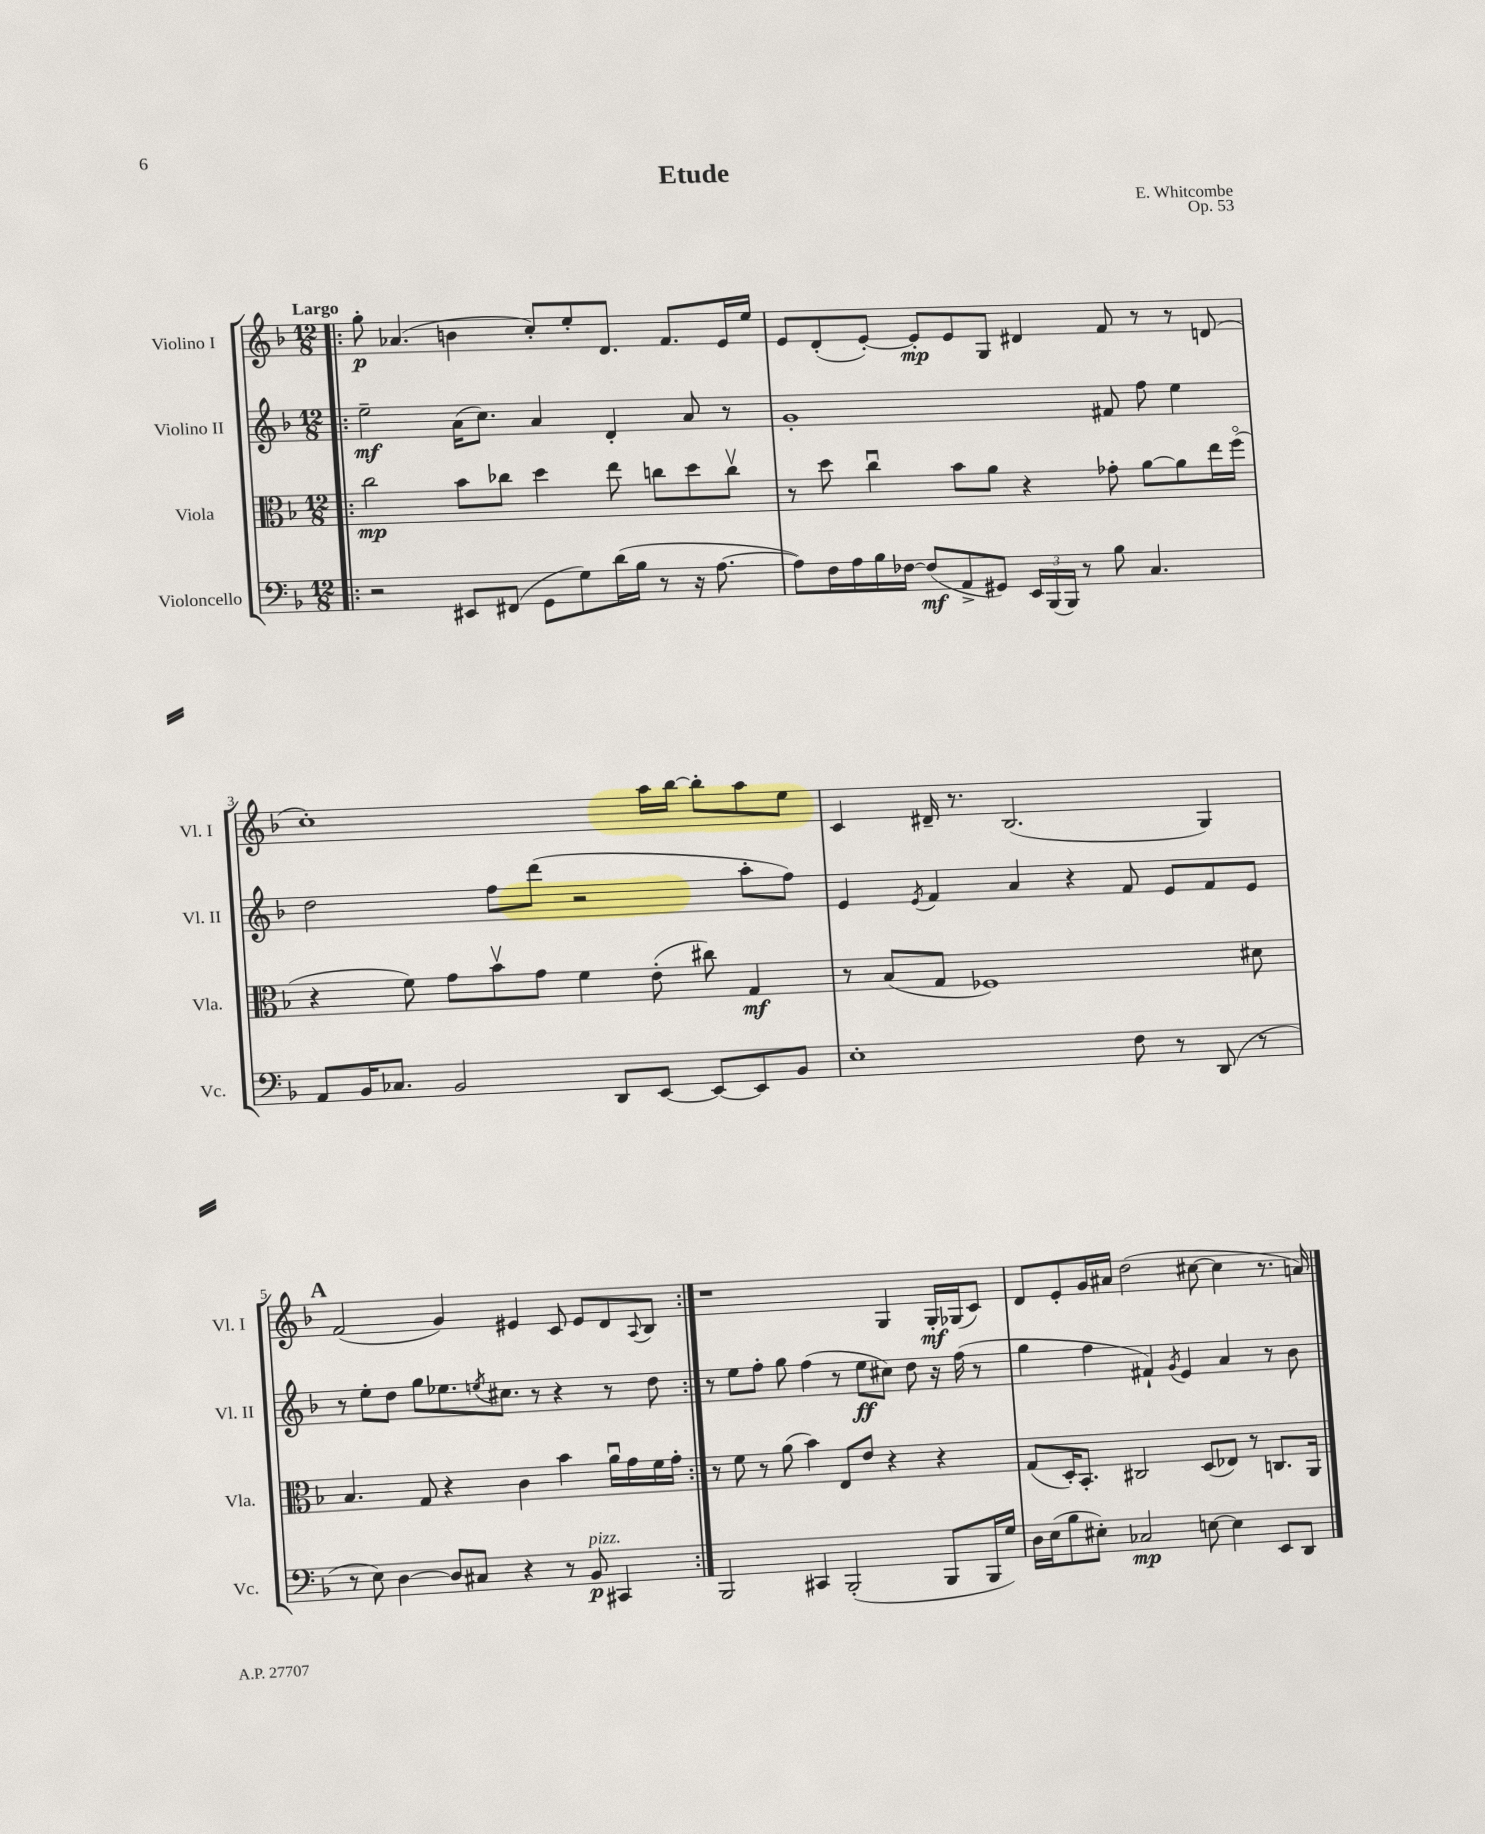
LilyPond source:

\header { title = "Etude" composer = "E. Whitcombe" opus = "Op. 53" }
<<
\new StaffGroup <<
\new Staff = "s0" \with { instrumentName = "Violino I" shortInstrumentName = "Vl. I" } {
    \clef treble \key f \major \numericTimeSignature \time 12/8 \tempo "Largo"
    \repeat volta 2 { \bar ".|:" g''8-.\p aes'4.( b'4 c''8-.) e''8-. d'8. f'8. e'16 e''16 |
    e'8 d'8-.( e'8~-.) e'8-.\mp e'8 g8 dis'4 f'8 r8 r8 d'8( |
    c''1-.) a''16 bes''16~ bes''8-. a''8 e''8 |
    c'4 dis'16-- r8. bes2.( g4) |
    \mark \markup { \bold "A" } f'2( g'4) eis'4 c'8 eis'8 d'8 \appoggiatura { a8 } bes8 | }
    r1 g4 g16-.\mf ges16( c'8) |
    d'8 e'8-. g'16 ais'16 d''2( cis''8~ cis''4 r8. a'16) \bar "|." |
}
\new Staff = "s1" \with { instrumentName = "Violino II" shortInstrumentName = "Vl. II" } {
    \clef treble \key f \major \numericTimeSignature \time 12/8
    \repeat volta 2 { \bar ".|:" e''2--\mf a'16( c''8.) a'4 d'4-. a'8 r8 |
    g'1-. fis'8 f''8 e''4 |
    d''2 f''8 d'''8( r2 a''8-. f''8) |
    e'4 \acciaccatura { e'8 } f'4 a'4 r4 f'8 e'8 f'8 e'8 |
    \mark \markup { \bold "A" } r8 e''8-. d''8 g''8 ees''8. \acciaccatura { e''8 } cis''8. r8 r4 r8 d''8 | }
    r8 e''8 f''8-. g''8 f''4( r8 e''8\ff cis''8) d''8 r16 f''16( r8 |
    g''4 f''4 fis'4-!) \acciaccatura { g'8 } e'4 a'4 r8 bes'8 \bar "|." |
}
\new Staff = "s2" \with { instrumentName = "Viola" shortInstrumentName = "Vla." } {
    \clef alto \key f \major \numericTimeSignature \time 12/8
    \repeat volta 2 { \bar ".|:" c''2\mp bes'8 ces''8 d''4 e''8 c''8 d''8 c''8\upbow |
    r8 d''8 c''4\downbow bes'8 a'8 r4 ges'8-. a'8~ a'8 e''16 f''16\flageolet( |
    r4 f'8) g'8 bes'8\upbow g'8 f'4 e'8-.( cis''8) g4\mf |
    r8 bes8( g8 fes1) dis'8 |
    \mark \markup { \bold "A" } bes4. g8 r4 c'4 bes'4 a'16\downbow g'16 f'16 g'16-. | }
    r8 f'8 r8 a'8( bes'4) e8 e'8 r4 r4 |
    g8( d16-.) bes,8.-. cis2 d8( ees8) r8 c8. a,16 \bar "|." |
}
\new Staff = "s3" \with { instrumentName = "Violoncello" shortInstrumentName = "Vc." } {
    \clef bass \key f \major \numericTimeSignature \time 12/8
    \repeat volta 2 { \bar ".|:" r2 eis,8 fis,8( g,8 g8) d'16( bes16 r8 r16 a8.~ |
    a8) f16 a16 bes16 fes16~ fes8\mf( a,8-> gis,8) \tuplet 3/2 { e,16 bes,,16( bes,,16) } r8 bes8 c4. |
    a,8 bes,16 ces8. bes,2 d,8 e,8~ e,8~ e,8 bes,8 |
    e1-. f8 r8 d,8( r8 |
    \mark \markup { \bold "A" } r8 e8) d4~ d8 cis8 r4 r8 bes,8\p^\markup { \italic "pizz." } cis,4 | }
    bes,,2 cis,4 bes,,2-.( bes,,8 bes,,16 g16) |
    d16 e16( bes8 eis8-.) ces2\mp e8~ e4 e,8 d,8 \bar "|." |
}
>>
>>
